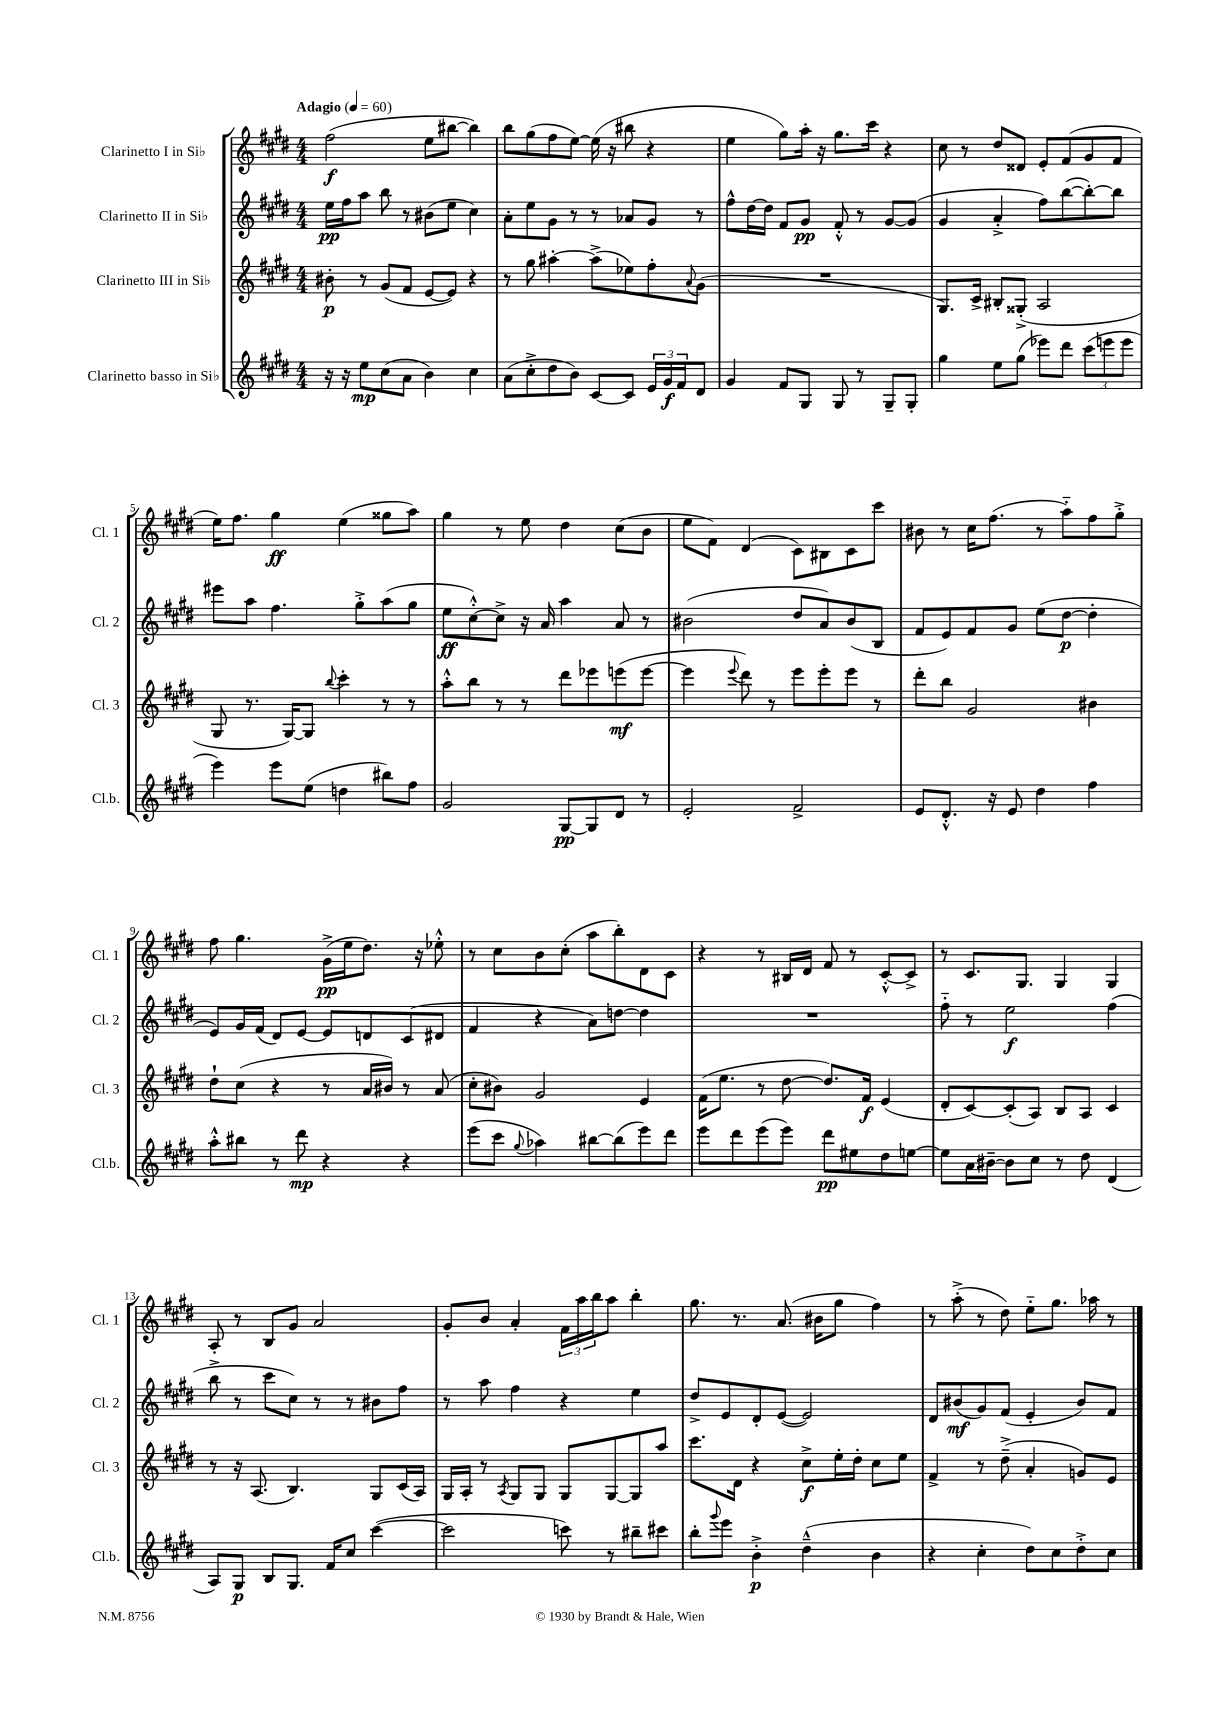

**kern	**dynam	**kern	**dynam	**kern	**dynam	**kern	**dynam
*part4	*part4	*part3	*part3	*part2	*part2	*part1	*part1
*staff4	*staff4	*staff3	*staff3	*staff2	*staff2	*staff1	*staff1
*I"Clarinetto basso in Si♭	*	*I"Clarinetto III in Si♭	*	*I"Clarinetto II in Si♭	*	*I"Clarinetto I in Si♭	*
*I'Cl.b.	*	*I'Cl. 3	*	*I'Cl. 2	*	*I'Cl. 1	*
*clefG2	*	*clefG2	*	*clefG2	*	*clefG2	*
*k[f#c#g#d#]	*	*k[f#c#g#d#]	*	*k[f#c#g#d#]	*	*k[f#c#g#d#]	*
*M4/4	*	*M4/4	*	*M4/4	*	*M4/4	*
*MM60	*	*MM60	*	*MM60	*	*MM60	*
=1	=1	=1	=1	=1	=1	=1	=1
!	!	!	!	!	!	!LO:TX:a:B:t=Adagio	!
16r	.	8b#X'\	p	16ee\LL	pp	(2ff#\	f
16r	.	.	.	16ff#\J	.	.	.
8ee\L	mp	8r	.	8aa\J	.	.	.
(8cc#\	.	(8g#/L	.	8bb\	.	.	.
8a\J	.	8f#/J	.	8r	.	.	.
4b\)	.	[8e/L	.	(8b#X\L	.	8ee\L	.
.	.	8e/J])	.	8ee\J	.	[8bb#X\J	.
4cc#\	.	4r	.	4cc#\)	.	4bb#\])	.
=2	=2	=2	=2	=2	=2	=2	=2
(8a\L	.	8r	.	8a'\L	.	8bb\L	.
8cc#'^\	.	8gg#\	.	8ee\	.	(8gg#\	.
8dd#\	.	[4aa#X'\	.	8g#\J	.	8ff#\	.
8b\J)	.	.	.	8r	.	[8ee\J)	.
[8c#/L	.	(8aa#^\L]	.	8r	.	(16ee\]	.
.	.	.	.	.	.	16r	.
8c#/J]	.	8ee-X\)	.	8a-X/L	.	8bb#X\	.
24e/LL	.	8ff#'\	.	8g#/J	.	4r	.
24g#/	f	.	.	.	.	.	.
24f#/J	.	.	.	.	.	.	.
.	.	8qqa/	.	.	.	.	.
8d#/J	.	(8g#\J	.	8r	.	.	.
=3	=3	=3	=3	=3	=3	=3	=3
4g#/	.	1r	.	8ff#^^\L	.	4ee\	.
.	.	.	.	[16dd#\L	.	.	.
.	.	.	.	16dd#\JJ]	.	.	.
8f#/L	.	.	.	8f#/L	.	8gg#\L)	.
8G#/J	.	.	.	8g#/J	pp	16aa'\Jk	.
.	.	.	.	.	.	16r	.
8G#/	.	.	.	8f#'^^/	.	8.gg#\L	.
8r	.	.	.	8r	.	.	.
.	.	.	.	.	.	16ccc#\Jk	.
8G#~/L	.	.	.	[8g#/L	.	4r	.
8G#'/J	.	.	.	(8g#/J]	.	.	.
=4	=4	=4	=4	=4	=4	=4	=4
4gg#\	.	8.G#/L)	.	4g#/	.	8cc#\	.
.	.	.	.	.	.	8r	.
.	.	16c#^/Jk	.	.	.	.	.
8ee\L	.	8B#X'/L	.	4a'^/	.	8dd#/L	.
(8gg#\J	.	(8G##X'^/J	.	.	.	8d##X/J	.
8eee-X\L)	.	2A/	.	8ff#\L)	.	8e'/L	.
8ddd#\J	.	.	.	([8bb\	.	(8f#/	.
(12ccc#\L	.	.	.	8bb'\_)	.	8g#/	.
12eeen\	.	.	.	.	.	.	.
.	.	.	.	8bb\J]	.	8f#/J	.
12eee\J	.	.	.	.	.	.	.
!!LO:LB:g=z
=5	=5	=5	=5	=5	=5	=5	=5
4eee\)	.	8G#/	.	8eee#X\L	.	16ee\KL)	.
.	.	.	.	.	.	8.ff#\J	.
.	.	8.r	.	8aa\J	.	.	.
8eee\L	.	.	.	4.ff#\	.	4gg#\	ff
.	.	[16G#/KL)	.	.	.	.	.
(8ee\J	.	8G#/J]	.	.	.	.	.
.	.	8qqbb/	.	.	.	.	.
4ddn\	.	4ccc#'\	.	.	.	(4ee\	.
.	.	.	.	8gg#'^\L	.	.	.
8bb#X\L)	.	8r	.	(8aa\	.	8gg##X\L	.
8ff#\J	.	8r	.	8gg#\J	.	8aa\J)	.
=6	=6	=6	=6	=6	=6	=6	=6
2g#/	.	8aa'^^\L	.	8ee\L	ff	4gg#\	.
.	.	8bb\J	.	[8cc#'^^\)	.	.	.
.	.	8r	.	8cc#^\J]	.	8r	.
.	.	8r	.	16r	.	8ee\	.
.	.	.	.	16a/	.	.	.
[8G#/L	pp	8ddd#\L	.	4aa\	.	4dd#\	.
8G#/]	.	8eee-X\	.	.	.	.	.
8d#/J	.	(8eeen\	mf	8a/	.	(8cc#\L	.
8r	.	[8eee\J	.	8r	.	8b\J	.
=7	=7	=7	=7	=7	=7	=7	=7
2e'/	.	4eee\]	.	(2b#X\	.	8ee\L	.
.	.	.	.	.	.	8f#\J)	.
.	.	8qqeee/	.	.	.	.	.
.	.	8ddd#\)	.	.	.	(4d#/	.
.	.	8r	.	.	.	.	.
2f#^/	.	8eee\L	.	8dd#/L	.	8c#\L)	.
.	.	8eee'\	.	8a/)	.	8B#X\	.
.	.	8eee\J	.	(8b#/	.	8c#\	.
.	.	8r	.	8B/J	.	8ccc#\J	.
=8	=8	=8	=8	=8	=8	=8	=8
8e/L	.	8ddd#'\L	.	8f#/L	.	8b#X\	.
8.d#'^^/J	.	8bb\J	.	8e/)	.	8r	.
.	.	2g#/	.	8f#/	.	16cc#\KL	.
16r	.	.	.	.	.	(8.ff#\J	.
8e/	.	.	.	8g#/J	.	.	.
4dd#\	.	.	.	(8ee\L	.	8r	.
.	.	.	.	[8dd#\J	p	8aa\L)	.
4ff#\	.	4b#X\	.	4dd#'\]	.	8ff#\	.
.	.	.	.	.	.	8gg#'^\J	.
!!LO:LB:g=z
=9	=9	=9	=9	=9	=9	=9	=9
8aa'^^\L	.	8dd#`\L	.	8e/L)	.	8ff#\	.
8bb#X\J	.	(8cc#\J	.	16g#/L	.	4.gg#\	.
.	.	.	.	(16f#/JJ	.	.	.
8r	.	4r	.	8d#/L)	.	.	.
8ddd#\	mp	.	.	[8e/J	.	.	.
4r	.	8r	.	8e/L]	.	(16g#^\LL	pp
.	.	.	.	.	.	16ee\J	.
.	.	16a/LL	.	8dn/	.	8.dd#\J)	.
.	.	16b#X/JJ)	.	.	.	.	.
4r	.	8r	.	(8c#/	.	.	.
.	.	.	.	.	.	16r	.
.	.	(8a/	.	8d#X/J	.	8ee-X'^^\	.
=10	=10	=10	=10	=10	=10	=10	=10
(8eee\L	.	8cc#'\L	.	4f#/	.	8r	.
8ccc#\J	.	8b#X\J)	.	.	.	8cc#\L	.
8qqgg#/	.	.	.	.	.	.	.
4aa-X\)	.	2g#/	.	4r	.	8b\	.
.	.	.	.	.	.	(8cc#'\J	.
[8bb#X\L	.	.	.	8a\L)	.	8aa\L	.
(8bb#\]	.	.	.	[8ddn\J	.	8bb'\)	.
8eee\)	.	4e/	.	4dd\]	.	8d#\	.
8ddd#\J	.	.	.	.	.	8c#\J	.
=11	=11	=11	=11	=11	=11	=11	=11
8eee\L	.	(16f#\KL	.	1r	.	4r	.
.	.	8.ee\J	.	.	.	.	.
8ddd#\	.	.	.	.	.	.	.
(8eee\	.	8r	.	.	.	8r	.
8eee\J)	.	[8dd#\	.	.	.	16B#X/LL	.
.	.	.	.	.	.	16d#/JJ	.
8ddd#\L	pp	8.dd#/L])	.	.	.	8f#/	.
8ee#X\	.	.	.	.	.	8r	.
.	.	16f#/Jk	f	.	.	.	.
8dd#\	.	(4e/	.	.	.	[8c#'^^/L	.
[8een\J	.	.	.	.	.	8c#^/J]	.
=12	=12	=12	=12	=12	=12	=12	=12
8ee\L]	.	8d#'/L	.	8ff#\	.	8r	.
16a\L	.	[8c#/)	.	8r	.	8.c#/L	.
[16b#X~\JJ	.	.	.	.	.	.	.
8b#\L]	.	(8c#'/]	.	2ee\	f	.	.
.	.	.	.	.	.	8.G#/J	.
8cc#\J	.	8A/J)	.	.	.	.	.
8r	.	8B/L	.	.	.	4G#/	.
8dd#\	.	8A/J	.	.	.	.	.
(4d#/	.	4c#/	.	(4ff#\	.	4G#/	.
!!LO:LB:g=z
=13	=13	=13	=13	=13	=13	=13	=13
8A/L)	.	8r	.	8bb^\	.	8A'/	.
8G#/J	p	16r	.	8r	.	8r	.
.	.	(8.A/	.	.	.	.	.
8B/L	.	.	.	8ccc#\L	.	8B/L	.
8.G#/J	.	4.B/)	.	8cc#\J)	.	8g#/J	.
.	.	.	.	8r	.	2a/	.
16f#/KL	.	.	.	.	.	.	.
8cc#/J	.	.	.	8r	.	.	.
([4ccc#\	.	8G#/L	.	8b#X\L	.	.	.
.	.	(16c#/L	.	8ff#\J	.	.	.
.	.	16A/JJ)	.	.	.	.	.
=14	=14	=14	=14	=14	=14	=14	=14
2ccc#\]	.	16G#/LL	.	8r	.	8g#'/L	.
.	.	16A'/JJ	.	.	.	.	.
.	.	8r	.	8aa\	.	8b/J	.
.	.	8qA/	.	.	.	.	.
.	.	8G#/L	.	4ff#\	.	4a'/	.
.	.	8G#/J	.	.	.	.	.
8cccn\)	.	8G#/L	.	4r	.	24f#\LL	.
.	.	.	.	.	.	24aa\	.
.	.	.	.	.	.	24bb\J	.
8r	.	[8G#/	.	.	.	8aa\J	.
8bb#X~\L	.	8G#/]	.	4ee\	.	4bb'\	.
8ccc#X\J	.	8aa/J	.	.	.	.	.
=15	=15	=15	=15	=15	=15	=15	=15
8bb'\L	.	8.ccc#\L	.	8dd#^/L	.	8.gg#\	.
8qqggg#/	.	.	.	.	.	.	.
8eee\J	.	.	.	8e/	.	.	.
.	.	16d#\Jk	.	.	.	8.r	.
4b'^\	p	4r	.	8d#'/	.	.	.
.	.	.	.	([8e/J	.	(8.a/	.
(4dd#~^^\	.	8cc#^\L	f	2e/])	.	.	.
.	.	.	.	.	.	16b#X\KL	.
.	.	16ee'\L	.	.	.	8gg#\J	.
.	.	16dd#'\JJ	.	.	.	.	.
4b\	.	8cc#\L	.	.	.	4ff#\)	.
.	.	8ee\J	.	.	.	.	.
=16	=16	=16	=16	=16	=16	=16	=16
4r	.	4f#^/	.	8d#/L	.	8r	.
.	.	.	.	(8b#X/	mf	(8aa'^\	.
4cc#'\	.	8r	.	8g#/)	.	8r	.
.	.	(8dd#~^\	.	(8f#/J	.	8dd#\)	.
8dd#\L)	.	4a'/	.	4e'/	.	8ee\L	.
8cc#\	.	.	.	.	.	8.gg#\J	.
8dd#'^\	.	8gn/L)	.	8b#/L)	.	.	.
.	.	.	.	.	.	16aa-X\	.
8cc#\J	.	8e/J	.	8f#/J	.	8r	.
==	==	==	==	==	==	==	==
*-	*-	*-	*-	*-	*-	*-	*-
